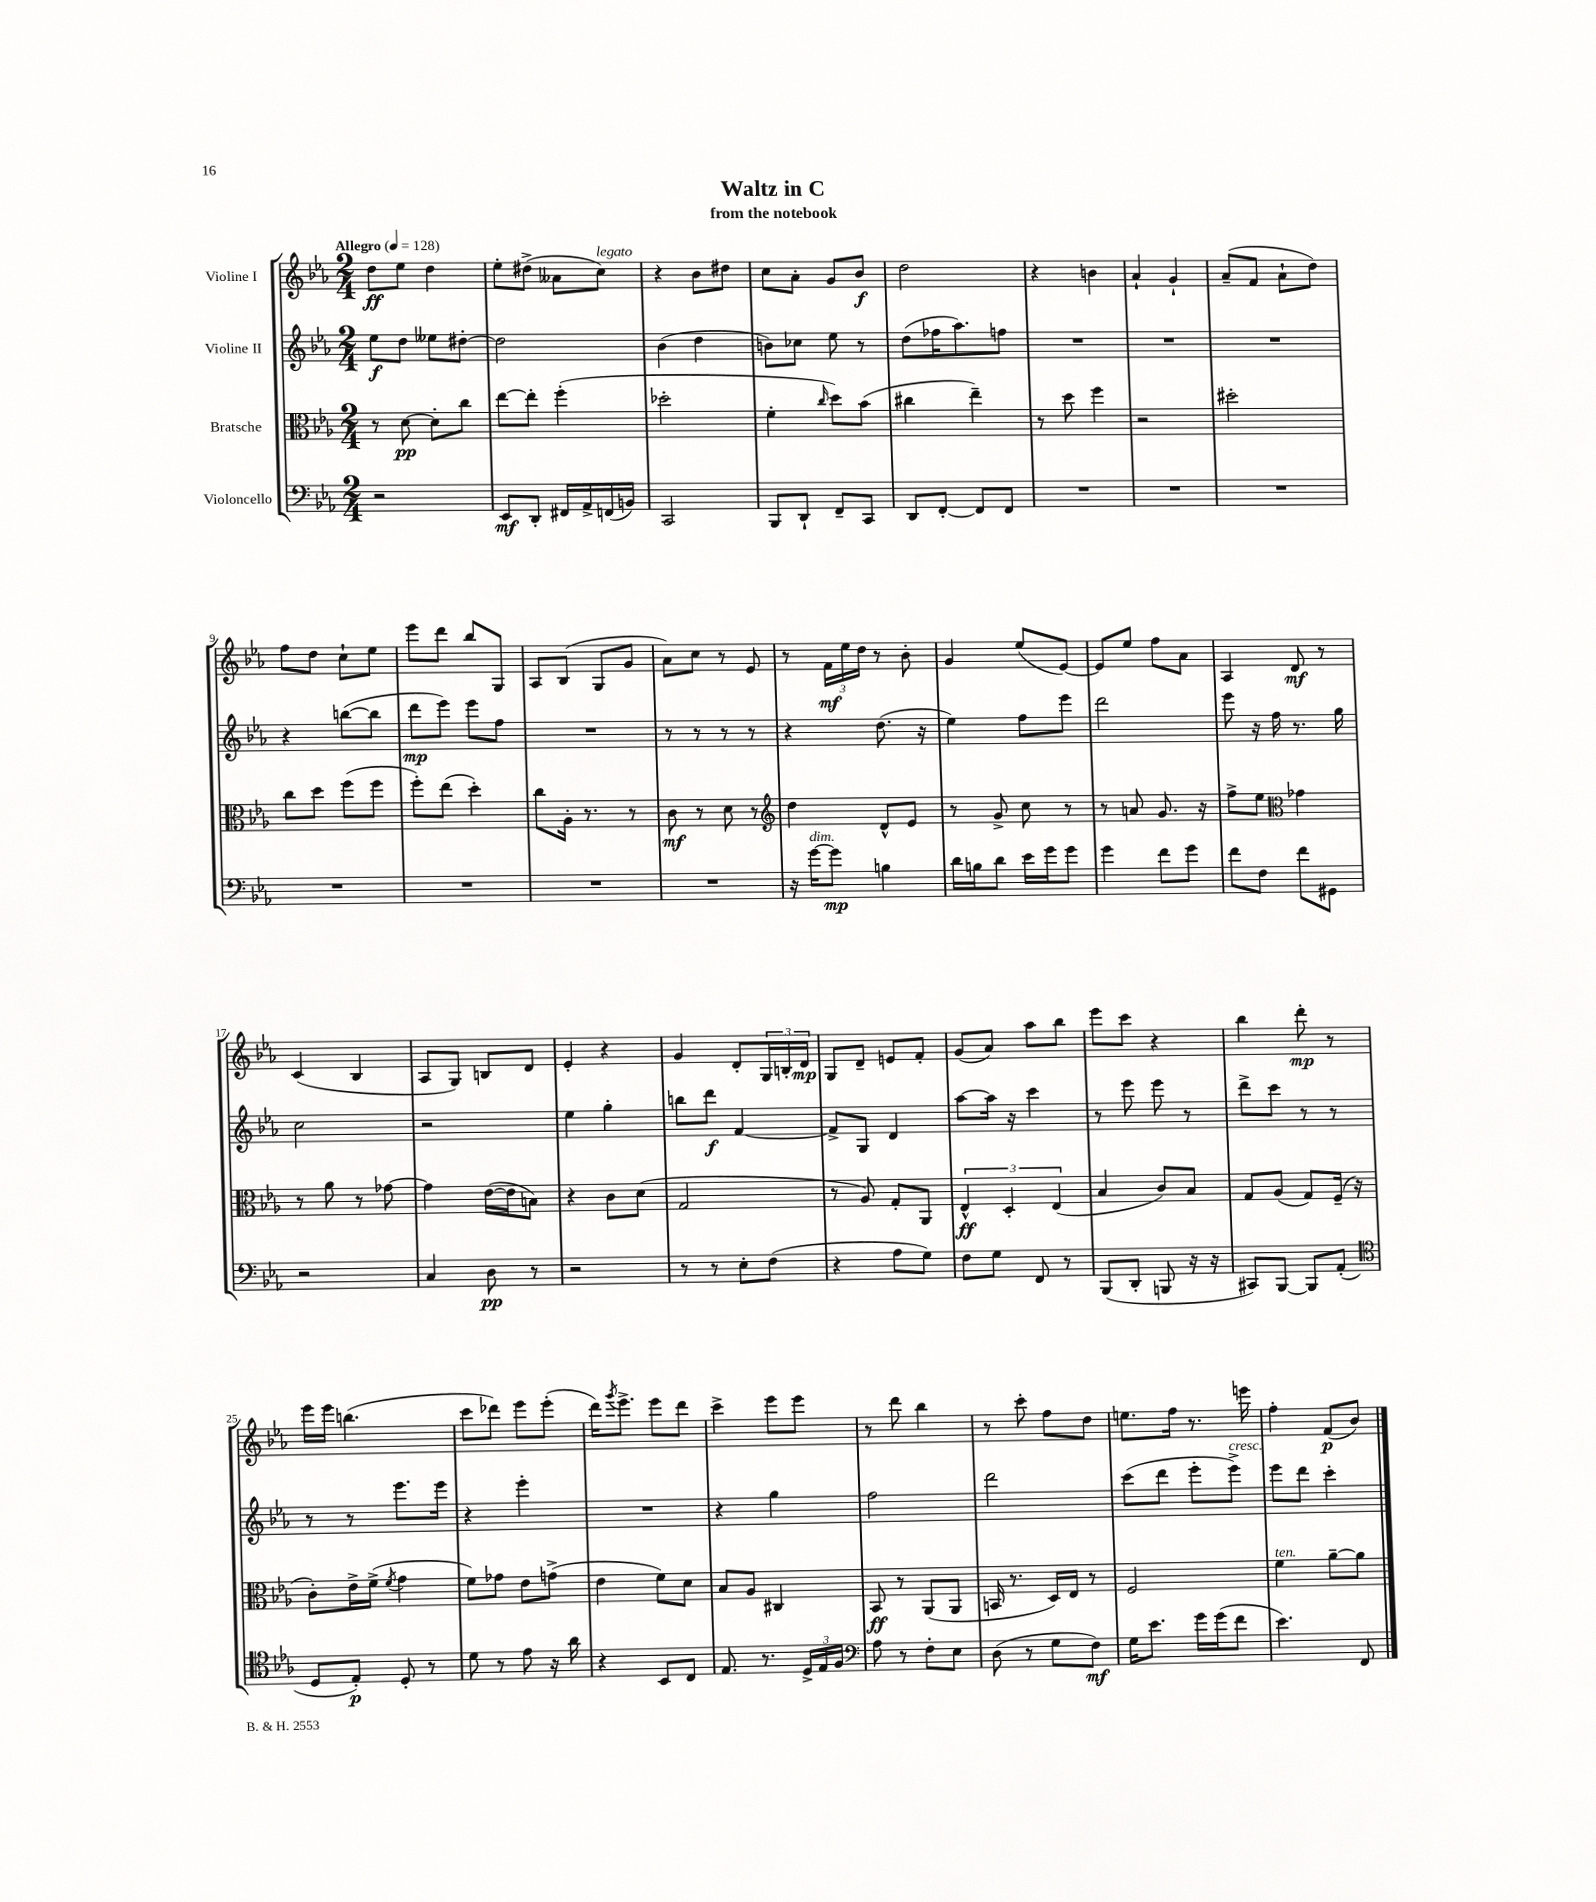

**kern	**dynam	**kern	**dynam	**kern	**dynam	**kern	**dynam
*part4	*part4	*part3	*part3	*part2	*part2	*part1	*part1
*staff4	*staff4	*staff3	*staff3	*staff2	*staff2	*staff1	*staff1
*I"Violoncello	*	*I"Bratsche	*	*I"Violine II	*	*I"Violine I	*
*clefF4	*	*clefC3	*	*clefG2	*	*clefG2	*
*k[b-e-a-]	*	*k[b-e-a-]	*	*k[b-e-a-]	*	*k[b-e-a-]	*
*M2/4	*	*M2/4	*	*M2/4	*	*M2/4	*
*MM128	*	*MM128	*	*MM128	*	*MM128	*
=1	=1	=1	=1	=1	=1	=1	=1
!	!	!	!	!	!	!LO:TX:a:B:t=Allegro	!
2r	.	8r	.	8ee-\L	f	8dd\L	ff
.	.	[8d\	pp	8dd\J	.	8ee-\J	.
.	.	8d'\L]	.	8ee--X\L	.	4dd\	.
.	.	8cc\J	.	[8dd#X'\J	.	.	.
=2	=2	=2	=2	=2	=2	=2	=2
8EE-/L	mf	[8ee-\L	.	2dd#\]	.	8ee-'\L	.
8DD'/J	.	8ee-'\J]	.	.	.	(8dd#X^\J	.
16FF#X/LL	.	(4ff'\	.	.	.	8a--X\L	.
16AA-^/	.	.	.	.	.	.	.
!	!	!	!	!	!	!LO:TX:a:i:t=legato	!
(16FFn/	.	.	.	.	.	8cc\J)	.
16BBn/JJ)	.	.	.	.	.	.	.
=3	=3	=3	=3	=3	=3	=3	=3
2CC/	.	2dd-X'\	.	(4b-\	.	4r	.
.	.	.	.	4dd\	.	8b-\L	.
.	.	.	.	.	.	8dd#X\J	.
=4	=4	=4	=4	=4	=4	=4	=4
8BBB-/L	.	4f'\	.	8bn\L)	.	8cc\L	.
8DD`/J	.	.	.	8cc-X\J	.	8a-'\J	.
.	.	16qqcc/	.	.	.	.	.
8FF~/L	.	8dd\L)	.	8ee-\	.	8g/L	.
8CC/J	.	(8b-\J	.	8r	.	8b-/J	f
=5	=5	=5	=5	=5	=5	=5	=5
8DD/L	.	4cc#X\	.	(8dd\L	.	2dd\	.
[8FF'/J	.	.	.	16ff-X\K	.	.	.
.	.	.	.	8.aa-\)	.	.	.
8FF/L]	.	4ee-~\)	.	.	.	.	.
8FF/J	.	.	.	8ffn\J	.	.	.
=6	=6	=6	=6	=6	=6	=6	=6
2r	.	8r	.	2r	.	4r	.
.	.	8dd\	.	.	.	.	.
.	.	4ff\	.	.	.	4bn\	.
=7	=7	=7	=7	=7	=7	=7	=7
2r	.	2r	.	2r	.	4a-`/	.
.	.	.	.	.	.	4g`/	.
=8	=8	=8	=8	=8	=8	=8	=8
2r	.	2dd#X'\	.	2r	.	(8a-~/L	.
.	.	.	.	.	.	8f/J	.
.	.	.	.	.	.	8a-`\L	.
.	.	.	.	.	.	8dd\J)	.
!!LO:LB:g=z
=9	=9	=9	=9	=9	=9	=9	=9
2r	.	8cc\L	.	4r	.	8ff\L	.
.	.	8dd\J	.	.	.	8dd\J	.
.	.	(8ff\L	.	([8bbn\L	.	8cc`\L	.
.	.	8ff\J	.	8bb\J]	.	8ee-\J	.
=10	=10	=10	=10	=10	=10	=10	=10
2r	.	8ff'\L)	.	8ddd\L	mp	8eee-\L	.
.	.	(8ee-\J	.	8eee-\J)	.	8ddd\J	.
.	.	4dd'\)	.	8eee-\L	.	8bb-/L	.
.	.	.	.	8ff\J	.	8G/J	.
=11	=11	=11	=11	=11	=11	=11	=11
2r	.	8cc\L	.	2r	.	8A-/L	.
.	.	16A-'\Jk	.	.	.	(8B-/J	.
.	.	8.r	.	.	.	.	.
.	.	.	.	.	.	8G/L	.
.	.	8r	.	.	.	8g/J	.
=12	=12	=12	=12	=12	=12	=12	=12
2r	.	8c\	mf	8r	.	8a-\L)	.
.	.	8r	.	8r	.	8cc\J	.
.	.	8d\	.	8r	.	8r	.
.	.	8r	.	8r	.	8e-/	.
=13	=13	=13	=13	=13	=13	=13	=13
*	*	*clefG2	*	*	*	*	*
16r	.	4dd\	.	4r	.	8r	.
!LO:TX:a:i:t=dim.	!	!	!	!	!	!	!
[16g\KL	.	.	.	.	.	.	.
8g\J]	mp	.	.	.	.	24f\LL	mf
.	.	.	.	.	.	24ee-\	.
.	.	.	.	.	.	24dd\JJ	.
4Bn\	.	8d^^/L	.	(8.dd\	.	8r	.
.	.	8e-/J	.	.	.	8b-'\	.
.	.	.	.	16r	.	.	.
=14	=14	=14	=14	=14	=14	=14	=14
16d\LL	.	8r	.	4ee-\)	.	4g/	.
16Bn\J	.	.	.	.	.	.	.
8d\J	.	8g^/	.	.	.	.	.
16e-\LL	.	8cc\	.	8ff\L	.	(8ee-/L	.
16g\J	.	.	.	.	.	.	.
8g\J	.	8r	.	8eee-\J	.	[8e-/J)	.
=15	=15	=15	=15	=15	=15	=15	=15
4g\	.	8r	.	2ddd\	.	8e-/L]	.
.	.	8an/	.	.	.	8ee-/J	.
8f\L	.	8.g/	.	.	.	8ff\L	.
8g\J	.	.	.	.	.	8a-\J	.
.	.	16r	.	.	.	.	.
=16	=16	=16	=16	=16	=16	=16	=16
8f\L	.	8ff^\L	.	8eee-\	.	4A-/	.
8F\J	.	8ee-\J	.	16r	.	.	.
.	.	.	.	16ff\	.	.	.
*	*	*clefC3	*	*	*	*	*
8f\L	.	4g-X\	.	8.r	.	8d/	mf
8GG#X\J	.	.	.	.	.	8r	.
.	.	.	.	16gg\	.	.	.
!!LO:LB:g=z
=17	=17	=17	=17	=17	=17	=17	=17
2r	.	8r	.	2cc\	.	(4c/	.
.	.	8a-\	.	.	.	.	.
.	.	8r	.	.	.	4B-/	.
.	.	[8g-X\	.	.	.	.	.
=18	=18	=18	=18	=18	=18	=18	=18
4C/	.	4g-\]	.	2r	.	8A-/L	.
.	.	.	.	.	.	8G/J)	.
8D\	pp	([16e-\LL	.	.	.	8Bn/L	.
.	.	16e-\J]	.	.	.	.	.
8r	.	8Bn\J)	.	.	.	8d/J	.
=19	=19	=19	=19	=19	=19	=19	=19
2r	.	4r	.	4ee-\	.	4e-'/	.
.	.	8c\L	.	4gg'\	.	4r	.
.	.	(8d\J	.	.	.	.	.
=20	=20	=20	=20	=20	=20	=20	=20
8r	.	2G/	.	8bbn\L	.	4g/	.
8r	.	.	.	8ddd\J	f	.	.
8E-'\L	.	.	.	[4f/	.	8d'/L	.
(8F\J	.	.	.	.	.	24G/L	.
.	.	.	.	.	.	24Bn'/	.
.	.	.	.	.	.	24d/JJ	mp
=21	=21	=21	=21	=21	=21	=21	=21
4r	.	8r	.	8f^/L]	.	8G/L	.
.	.	8A-/)	.	8G/J	.	8d~/J	.
8A-\L	.	8G'/L	.	4d/	.	8en/L	.
8G\J)	.	8AA-/J	.	.	.	8f'/J	.
=22	=22	=22	=22	=22	=22	=22	=22
8F\L	.	6E-^^/	ff	[8aa-\L	.	(8g/L	.
8G\J	.	.	.	16aa-\Jk]	.	8a-/J)	.
.	.	6D'/	.	.	.	.	.
.	.	.	.	16r	.	.	.
8FF/	.	.	.	4ccc\	.	8aa-\L	.
.	.	(6E-/	.	.	.	.	.
8r	.	.	.	.	.	8bb-\J	.
=23	=23	=23	=23	=23	=23	=23	=23
(8BBB-/L	.	4B-/	.	8r	.	8eee-\L	.
8DD'/J	.	.	.	8eee-\	.	8ccc\J	.
8BBBn/	.	8c/L)	.	8eee-\	.	4r	.
16r	.	8B-/J	.	8r	.	.	.
16r	.	.	.	.	.	.	.
=24	=24	=24	=24	=24	=24	=24	=24
8CC#X/L)	.	8G/L	.	8ddd^\L	.	4bb-\	.
[8BBB-/J	.	(8A-/J	.	8ccc\J	.	.	.
8BBB-/L]	.	8G/L)	.	8r	.	8ddd'\	mp
(8AA-'/J	.	(16F~/Jk	.	8r	.	8r	.
.	.	16r	.	.	.	.	.
!!LO:LB:g=z
=25	=25	=25	=25	=25	=25	=25	=25
*clefC4	*	*	*	*	*	*	*
8D/L	.	8c'\L)	.	8r	.	16eee-\LL	.
.	.	.	.	.	.	16eee-\JJ	.
8E-'/J)	p	16e-^\L	.	8r	.	(4.bbn\	.
.	.	(16f^\JJ	.	.	.	.	.
.	.	8qf/	.	.	.	.	.
8D'/	.	4g\	.	8.eee-\L	.	.	.
8r	.	.	.	.	.	.	.
.	.	.	.	16eee-\Jk	.	.	.
=26	=26	=26	=26	=26	=26	=26	=26
8d\	.	8f\L)	.	4r	.	8ccc\L	.
8r	.	8g-X\J	.	.	.	8ddd-X\J)	.
8e-\	.	8e-\L	.	4eee-'\	.	8eee-\L	.
16r	.	(8gn^\J	.	.	.	(8eee-'\J	.
16a-\	.	.	.	.	.	.	.
=27	=27	=27	=27	=27	=27	=27	=27
4r	.	4e-\	.	2r	.	16ddd\KL)	.
.	.	.	.	.	.	8qggg/	.
.	.	.	.	.	.	8.eee-^\J	.
8BB-/L	.	8f\L)	.	.	.	8eee-\L	.
8C/J	.	8d\J	.	.	.	8ddd\J	.
=28	=28	=28	=28	=28	=28	=28	=28
8.E-/	.	8B-/L	.	4r	.	4ccc^\	.
.	.	8A-/J	.	.	.	.	.
8.r	.	.	.	.	.	.	.
.	.	4C#X/	.	4gg\	.	8eee-\L	.
24D^/LL	.	.	.	.	.	8eee-\J	.
24E-/	.	.	.	.	.	.	.
24F/JJ	.	.	.	.	.	.	.
=29	=29	=29	=29	=29	=29	=29	=29
*clefF4	*	*	*	*	*	*	*
8A-\	.	8BB-/	ff	2ff\	.	8r	.
8r	.	8r	.	.	.	8ddd\	.
8F'\L	.	(8AA-/L	.	.	.	4bb-\	.
8E-\J	.	8AA-/J	.	.	.	.	.
=30	=30	=30	=30	=30	=30	=30	=30
(8D\	.	16BBn/	.	2ddd\	.	8r	.
.	.	8.r	.	.	.	.	.
8r	.	.	.	.	.	8ccc'\	.
8G\L	.	16D/LL)	.	.	.	8ff\L	.
.	.	16E-/JJ	.	.	.	.	.
8F\J)	mf	8r	.	.	.	8dd\J	.
=31	=31	=31	=31	=31	=31	=31	=31
16G\KL	.	2F/	.	(8ccc\L	.	8.een\L	.
8.e-\J	.	.	.	.	.	.	.
.	.	.	.	8ddd\J	.	.	.
.	.	.	.	.	.	16ff\Jk	.
16g\LL	.	.	.	8eee-'\L	.	8.r	.
(16g\J	.	.	.	.	.	.	.
!	!	!	!	!LO:TX:a:i:t=cresc.	!	!	!
8f\J	.	.	.	8eee-^\J)	.	.	.
.	.	.	.	.	.	16eeen\	.
=32	=32	=32	=32	=32	=32	=32	=32
!	!	!LO:TX:a:i:t=ten.	!	!	!	!	!
4.e-\)	.	4f\	.	8eee-\L	.	4ff'\	.
.	.	.	.	8ddd\J	.	.	.
.	.	[8a-~\L	.	4ccc'\	.	(8f/L	p
8FF/	.	8a-\J]	.	.	.	8b-/J)	.
==	==	==	==	==	==	==	==
*-	*-	*-	*-	*-	*-	*-	*-
